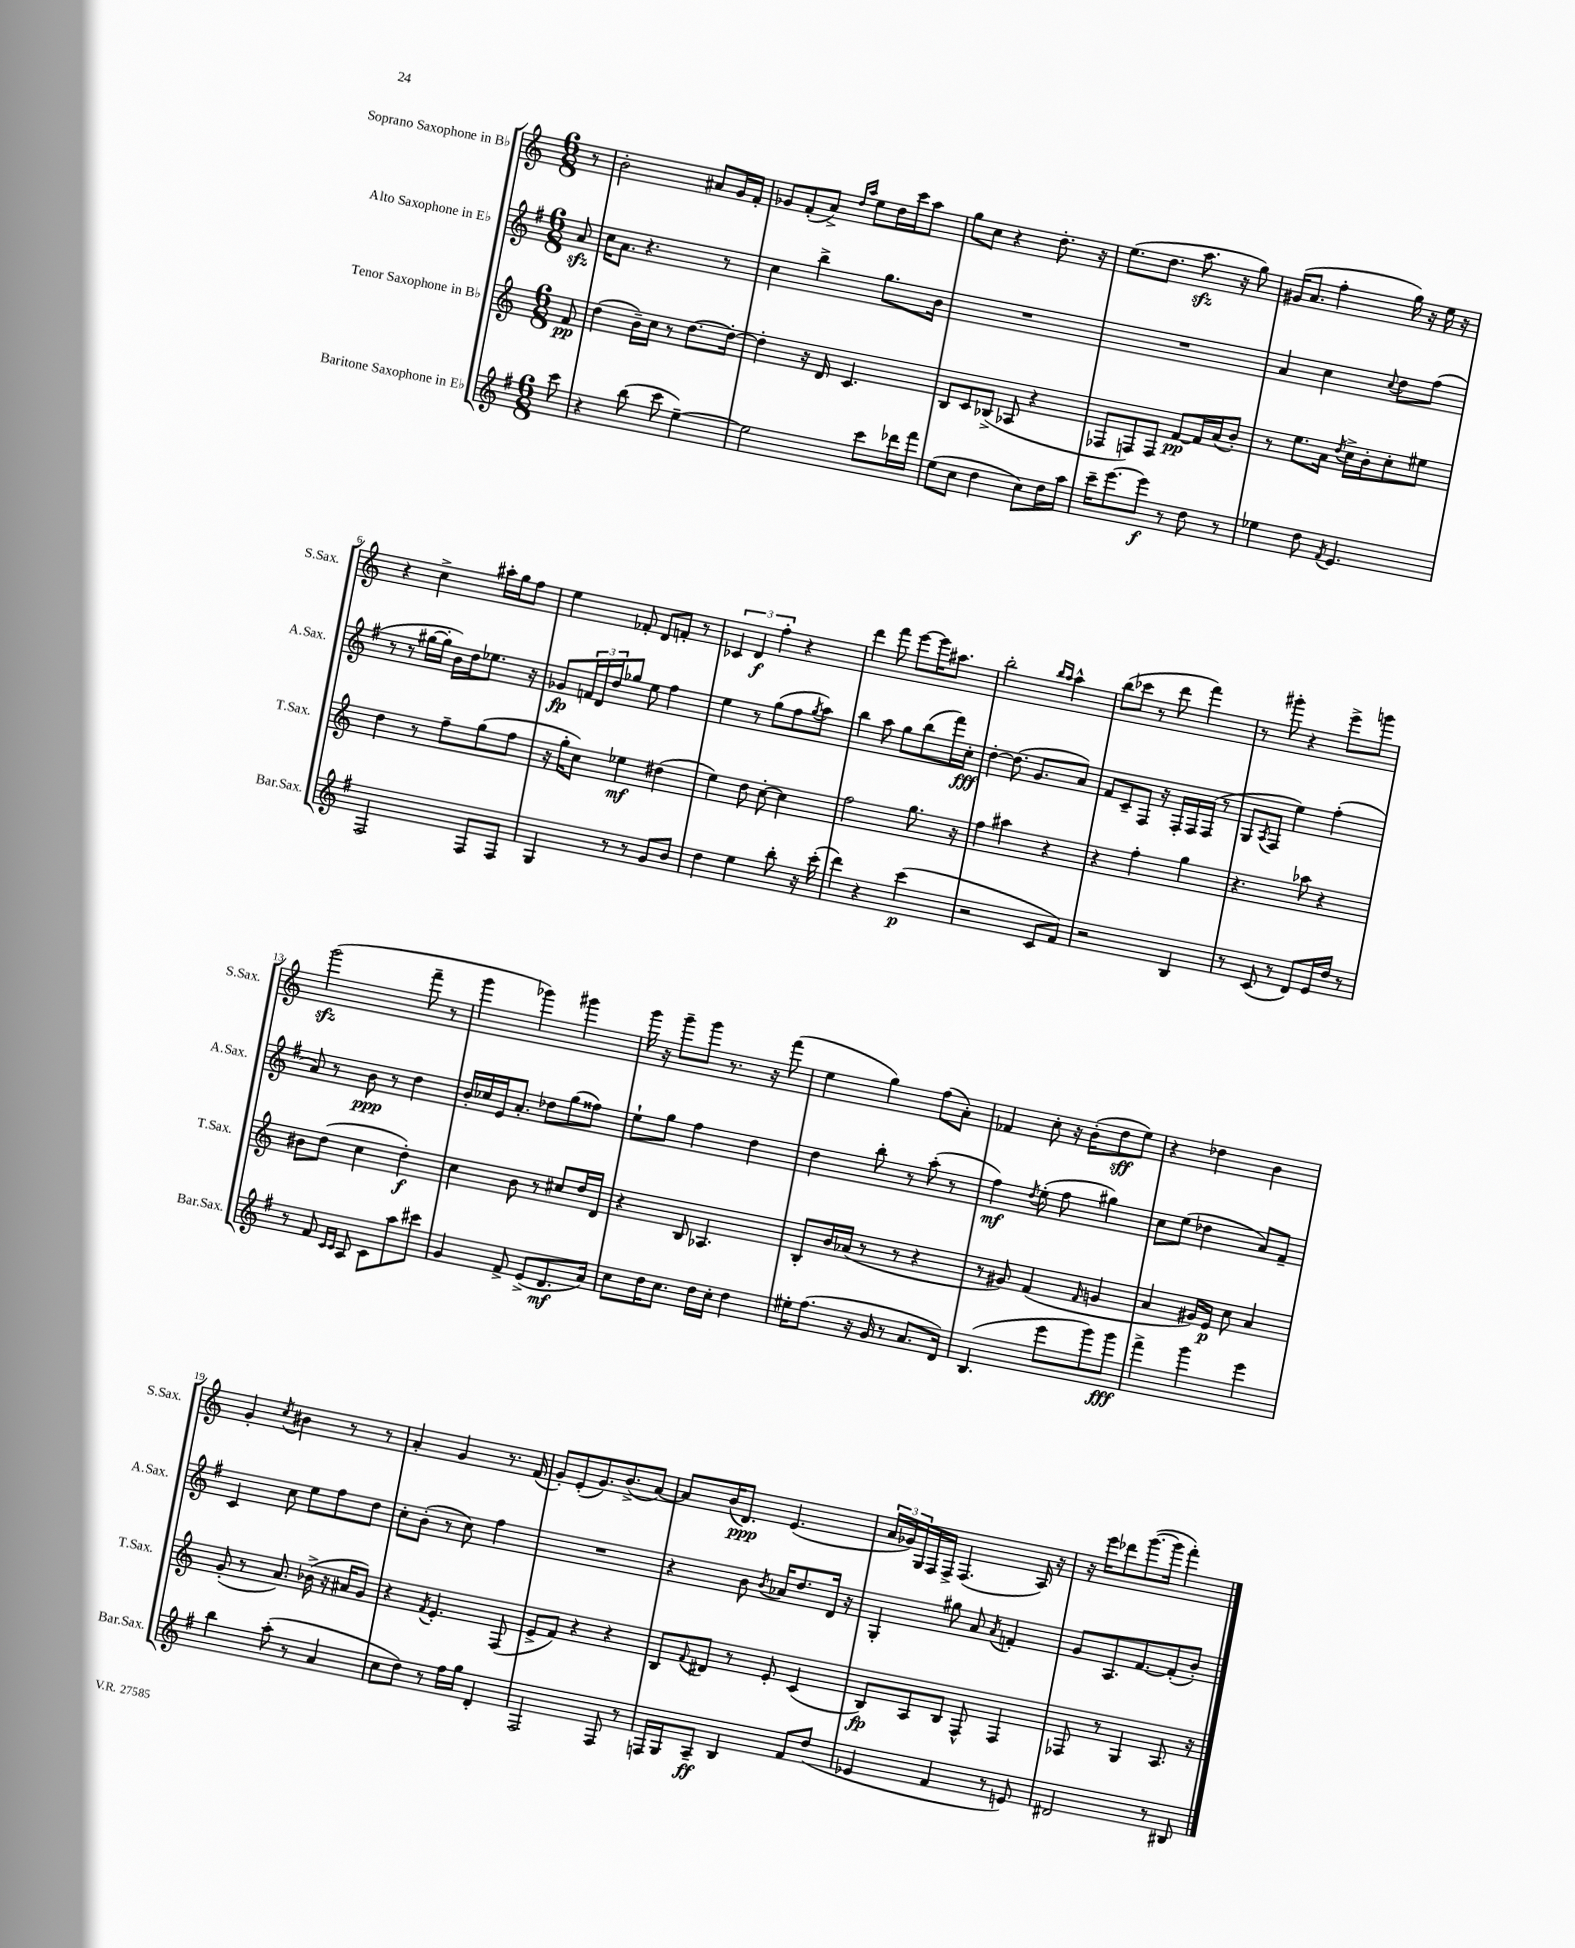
<<
\new StaffGroup <<
\new Staff = "s0" \with { instrumentName = "Soprano Saxophone in Bb" shortInstrumentName = "S.Sax." } {
    \clef treble \key c \major \numericTimeSignature \time 6/8 \partial 8
    r8 |
    b'2-. ais'8 g'16 f'16-. |
    ges'8 f'8-.( a'8->) \grace { d''16 a''16 } e''8 d''16 c'''16 a''8 |
    g''8 c''8 r4 d''8.-. r16 |
    e''8.( d''8. a''8.\sfz r16 g''8) |
    gis'16( a'8. f''4-. g''16) r16 e''16 r16 |
    r4 c''4-> ais''16-. g''16 f''8 |
    e''4 fes'8-. d'8 f'8-. r8 |
    \tuplet 3/2 { ces'4 d'4\f f''4-. } r4 |
    d'''4 f'''8 e'''8~ e'''16 ais''8. |
    b''2-. \grace { b''16 a''16 } a''4-^ |
    b''8( ces'''8 r8 d'''8 f'''4) |
    r8 gis'''8-. r4 e'''8-> g'''8 |
    g'''2\sfz( f'''8-- r8 |
    g'''4 ges'''4) gis'''4 |
    g'''16 r16 g'''8-- g'''8 r8. r16 f'''8( |
    e''4 g''4) f''8( a'8-.) |
    fes'4 c''8-. r16 b'16-.( d''8\sff e''8) |
    r4 des''4 b'4 |
    g'4-. \acciaccatura { c''8 } bis'4 r8 r8 |
    a'4-. g'4 r8. f'16( |
    g'8-.) e'8-.( g'8.) b'8.->( a'8~) |
    a'8 b'16( d'8.\ppp) e'4.( |
    \tuplet 3/2 { a'16 ges'16) g16 } f16 f16-> f4.( a16) r16 |
    r16 e'''16 des'''8 g'''8.~( g'''16 f'''4-.) \bar "|." |
}
\new Staff = "s1" \with { instrumentName = "Alto Saxophone in Eb" shortInstrumentName = "A.Sax." } {
    \clef treble \key g \major \numericTimeSignature \time 6/8 \partial 8
    a'8\sfz |
    c''16 a'8. r4. r8 |
    c''4 b''4-> g''8. b'16 |
    R2. |
    R2. |
    a'4 c''4 \appoggiatura { c''8 } d''8 fis''8( |
    r8 r8 gis''16~ gis''16-. b'16) d''16 ees''8. r16 |
    ges'8\fp \tuplet 3/2 { f'16 d'16 d''16 } ges''8 e''8 fis''4 |
    e''4 r8 g''8( fis''8 \acciaccatura { g''8 } a''8) |
    b''4 a''8 g''8 b''8( fis'''16) c''16-.\fff |
    d''4~-. d''8.( g'8. a'8) |
    fis'8 c'8-- fis8 r16 fis16-. fis16 fis16( r8 |
    g8 \acciaccatura { a8 } fis8 e''4) fis''4-.( |
    a'8) r8 b'8\ppp r8 d''4 |
    b'16-. ces''16 e'16 a'8.-. des''8 g''8( fisis''8) |
    e''8-! g''8 fis''4 d''4 |
    d''4 b''8-. r8 a''8-.( r8 |
    fis''4\mf) \acciaccatura { d''8 } e''8-.( fis''8 gis''4) |
    c''8 e''8( des''4 a'8) fis'8-- |
    c'4 c''8 e''8 fis''8 d''8 |
    c''8-. b'8-.( r8 c''8) fis''4 |
    R2. |
    r4 b'8 \acciaccatura { b'8 } aes'16 d''8. d'16 r16 |
    g4-. gis''8 a'8 \acciaccatura { a'8 } f'4-. |
    g'8 a8. fis'8.~ fis'8-.( b'8-.) \bar "|." |
}
\new Staff = "s2" \with { instrumentName = "Tenor Saxophone in Bb" shortInstrumentName = "T.Sax." } {
    \clef treble \key c \major \numericTimeSignature \time 6/8 \partial 8
    f'8\pp |
    d''4( b'16--) c''16 r8 d''8.~ d''16~-. |
    d''4-. r16 d'16 c'4. |
    b8 c'8 bes8->( aes8 r4 |
    fes8 f8) f8 f'8~\pp f'16 a'16( b'8-.) |
    r8 e''8. a'16 \acciaccatura { d''8 } c''16-> b'16-. c''8-. eis''8 |
    d''4 r8 f''8-- g''8( f''8 |
    r16 g''16-. c''8) ees''4\mf dis''4( |
    e''4) d''8 c''8~-. c''4 |
    f''2 g''8. r16 |
    f''4 ais''4 r4 |
    r4 f''4-. g''4 |
    r4. aes''8 r4 |
    bis'8 d''8( c''4 d''4-.\f) |
    c''4 b'8 r8 cis''8 d''16 d'16 |
    r4 b8 aes4. |
    b8-. b'16 aes'16( r8 r8 r4 |
    r8 gis'8) f'4( \grace { f'16 } g'4 |
    a'4 gis'16) e'16\p c''8 a'4 |
    g'8-.( r8 a'8.) bes'16->( r16 ais'16 g'8) |
    r4 \acciaccatura { f'8 } e'4.-. f8( |
    e'8-> f'8) r4 r4 |
    b8 \appoggiatura { f'8 } dis'8 r8 e'8-. c'4( |
    b8\fp) a8 b8 f8-^ f4 |
    fes8 r8 g4 a8. r16 \bar "|." |
}
\new Staff = "s3" \with { instrumentName = "Baritone Saxophone in Eb" shortInstrumentName = "Bar.Sax." } {
    \clef treble \key g \major \numericTimeSignature \time 6/8 \partial 8
    c'''8 |
    r4 b''8( c'''8 e''4~--) |
    e''2 c'''8 des'''16 fis'''16 |
    e''8( c''8 d''4 c''8) d''16 a''16 |
    c'''16-- e'''8.~ e'''8\f r8 d''8 r8 |
    ees''4 d''8 \acciaccatura { fis'8 } e'4. |
    fis2 fis8 fis8 |
    g4 r8 r8 g'8 b'8 |
    d''4 e''4 b''8-. r16 c'''16-.( |
    d'''4) r4 c'''4\p( |
    r2 c'8 fis'8) |
    r2 b4 |
    r8 c'8( r8 d'8) e'16 d''16 r8 |
    r8 fis'8 \grace { c'16 c'16 } a8 c'8 a''8 cis'''8 |
    g'4 fis'8-> e'8->( d'8.\mf a'16) |
    c''8 d''16 c''8. d''16 c''16-. d''4 |
    eis''16-. fis''8.( r16 g'16 r8 a'8. d'16) |
    b4.( e'''8 g'''8) g'''8\fff |
    fis'''4-> g'''4 e'''4 |
    b''4 a''8-.( r8 a'4 |
    c''8 d''8) r8 fis''16 g''16 d'4-. |
    fis2 fis8 r8 |
    f16 g16 a8--\ff b4 fis'8 d''8( |
    ees'4 fis'4 r8 e'8) |
    dis'2 r8 bis8 \bar "|." |
}
>>
>>
